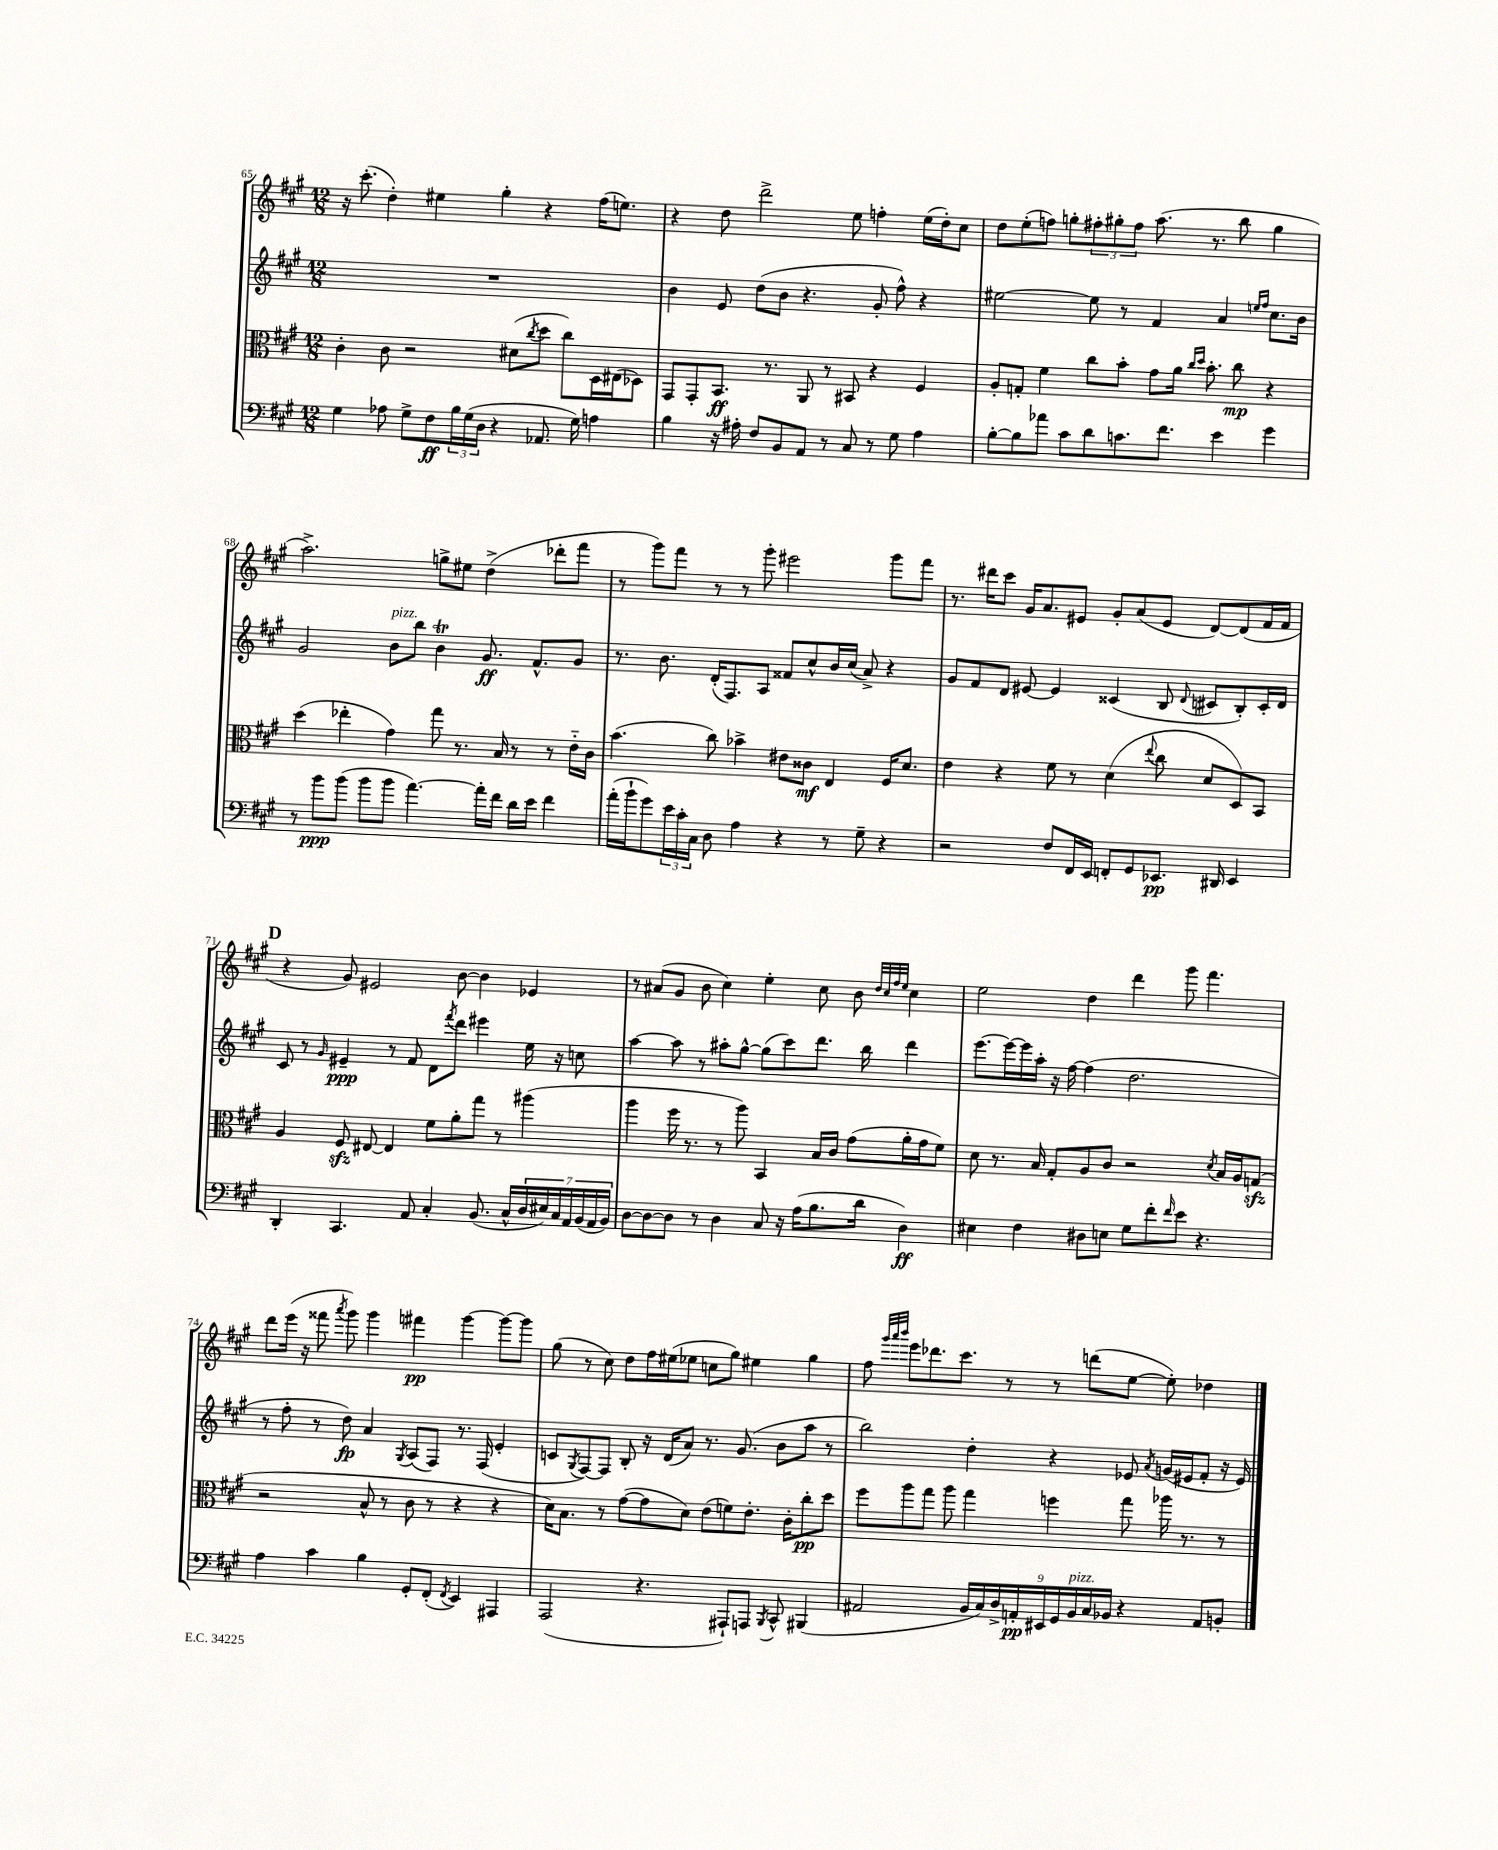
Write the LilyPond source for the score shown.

<<
\new StaffGroup <<
\new Staff = "s0" {
    \clef treble \key a \major \numericTimeSignature \time 12/8
    r16 cis'''8.-.( d''4-.) eis''4 gis''4-. r4 fis''16( e''8.) |
    r4 d''8 d'''2-> e''8 f''4-. e''16( d''16-.) cis''8 |
    d''8 e''8-.( f''8) g''8-. \tuplet 3/2 { fis''8-. gis''8-. fis''8 } a''8.( r8. b''8 gis''4 |
    a''2.->) g''8-> eis''8 d''4->( des'''8-. fis'''8 |
    r8 gis'''8) fis'''8 r8 r8 gis'''8-. eis'''2 gis'''8 fis'''8 |
    r8. dis'''16 cis'''8 gis'16 a'8. eis'8 gis'8-. a'8( eis'8 d'8~) d'8( fis'16 fis'16 |
    \mark \markup { \bold "D" } r4 gis'8) eis'2 b'8~ b'4 ees'4 |
    r8 ais'8( gis'8 b'8 cis''4) e''4-. cis''8 b'8 \grace { d''32 cis''32 fis''32 e''32 } cis''4 |
    e''2 d''4 d'''4 gis'''8 fis'''4. |
    d'''8 e'''16( r16 fisis'''8 \acciaccatura { a'''8 } gis'''8) gis'''4 fis'''4\pp gis'''4~ gis'''8~ gis'''8 |
    gis''8( r8 cis''8) d''8 fis''16 eis''16( ees''8 c''8 gis''8) eis''4 gis''4 |
    fis''8 \grace { gis'''32 a'''32 b'''32 } e'''8 des'''8. cis'''8. r8 r8 d'''8( e''8~ e''8-.) des''4 \bar "|." |
}
\new Staff = "s1" {
    \clef treble \key a \major \numericTimeSignature \time 12/8
    R1. |
    b'4 e'8 d''8( b'8 r4. gis'8-. fis''8-^) r4 |
    eis''2~ eis''8 r8 fis'4 a'4 \grace { e''16 fis''16 } cis''8. b'16 |
    gis'2 b'8^\markup { \italic "pizz." } b''8 b'4\trill gis'8.\ff fis'8.-^ gis'8 |
    r8. b'8. d'16-.( fis8.) a8 fisis'8 cis''8-^ b'16 cis''16( a'8->) r4 |
    gis'8 fis'8 d'8 eis'8~ eis'4 cisis'4( b8 \appoggiatura { d'8 } cis'8 b8-.) cis'16-. d'16 |
    \mark \markup { \bold "D" } cis'8 r8 \grace { gis'16 } eis'4--\ppp r8 fis'8 d'8 \acciaccatura { fis'''8 } d'''8 eis'''4 e''16 r16 c''8 |
    a''4~ a''8 r8 ais''8-. gis''8~-^ gis''8( cis'''8) d'''8. b''16 d'''4 |
    e'''8.~ e'''16~ e'''16 a''16-. r16 fis''16~ fis''4( d''2. |
    r8 fis''8-. r8 d''8\fp) a'4 \acciaccatura { gis8 } a8( fis8) r8. fis16( e'4-. |
    c'8 \acciaccatura { gis8 } fis8~) fis8 b8-. r16 d'16( a'8) r8. gis'8.( b'8 a''8 r8 |
    b''2) d''4-. r4 ees'8 \acciaccatura { a'8 } g'16( eis'16 fis'8-. r16 eis'16) \bar "|." |
}
\new Staff = "s2" {
    \clef alto \key a \major \numericTimeSignature \time 12/8
    cis'4-. cis'8 r2 dis'8( \acciaccatura { cis''8 } d''8 cis''8) d16 eis16( des8) |
    gis,8 gis,8-. b,8.\ff r8. a,8 r8 bis,8 r4 fis4 |
    a8-. g8-. fis'4 cis''8 b'8-. gis'8 a'16 \grace { cis''16 d''16 } b'8.-. cis''8\mp r4 |
    d''4( ees''4-. gis'4) gis''8 r8. b16 r8 r8 e'16-_ cis'16 |
    b'4.( cis''8) bes'4-> eis'8 cisis'8\mf e4 fis16 d'8. |
    e'4 r4 fis'8 r8 d'4( \appoggiatura { e''8 } cis''8 d'8 d8) b,8 |
    \mark \markup { \bold "D" } a4 fis8\sfz eis8~ eis4 fis'8 a'8-. gis''8 r8 ais''4( |
    a''4 fis''16 r8. r8 a''8) b,4 b16 cis'16 gis'8( a'16-. gis'16 fis'8) |
    d'8 r8. b16 gis8-. a8 cis'8 r2 \acciaccatura { d'8 } b16 a16 g8\sfz( |
    r2 b8-^ r8 cis'8 r8 r4 r4 |
    d'16) b8. r8 gis'8~( gis'8 d'8) e'8( f'8) e'8.-. cis'16-. cis''8-.\pp d''8 |
    fis''8 a''8 gis''8 a''8 gis''4 f''4 gis''8 aes''16 r8. r8 \bar "|." |
}
\new Staff = "s3" {
    \clef bass \key a \major \numericTimeSignature \time 12/8
    gis4 aes8 gis8-> fis8\ff \tuplet 3/2 { b16 gis16( d16 } r4 aes,8. gis16) a4 |
    b4 r16 ais16-. fis8 b,8 a,8 r8 cis8 r8 gis8 ais4 |
    b8~-. b8 aes'8 cis'8 d'8 c'8. fis'8. e'4 gis'4 |
    r8 b'8\ppp b'8( b'8 b'8 a'4.~) a'16-. fis'16 d'16 e'16 fis'4 |
    a'16-.( b'16-! gis'8) \tuplet 3/2 { e'16 cis'16-. cis16 } d8 a4 r4 r8 gis8-- r4 |
    r2 fis8 fis,16 e,16 f,8-. gis,8 ees,8.\pp dis,16 ees,4 |
    \mark \markup { \bold "D" } d,4-. cis,4. a,8 cis4-. b,8.( cis16-^ \tuplet 7/4 { d16 eis16) cis16 a,16 b,16( a,16 b,16) } |
    d8~ d8~ d8 r8 d4 cis8 r16 a16( b8. d'16 d4\ff) |
    eis4 fis4 dis8 e8 gis8 fis'8-. \grace { fis'16 } e'8 r4. |
    a4 cis'4 b4 gis,8-. fis,8-.( \acciaccatura { fis,8 } e,4) ais,,4 |
    a,,2( r4. ais,,8-!) a,,8 \acciaccatura { b,,8 } cis,8-^ bis,,4( |
    ais,2 \tuplet 9/8 { b,16 cis16) d16-> a,16-.\pp eis,16 gis,16 b,16^\markup { \italic "pizz." } cis16 bes,16 } r4 a,8 b,8-. \bar "|." |
}
>>
>>
\layout { \context { \Score currentBarNumber = #65 } }
